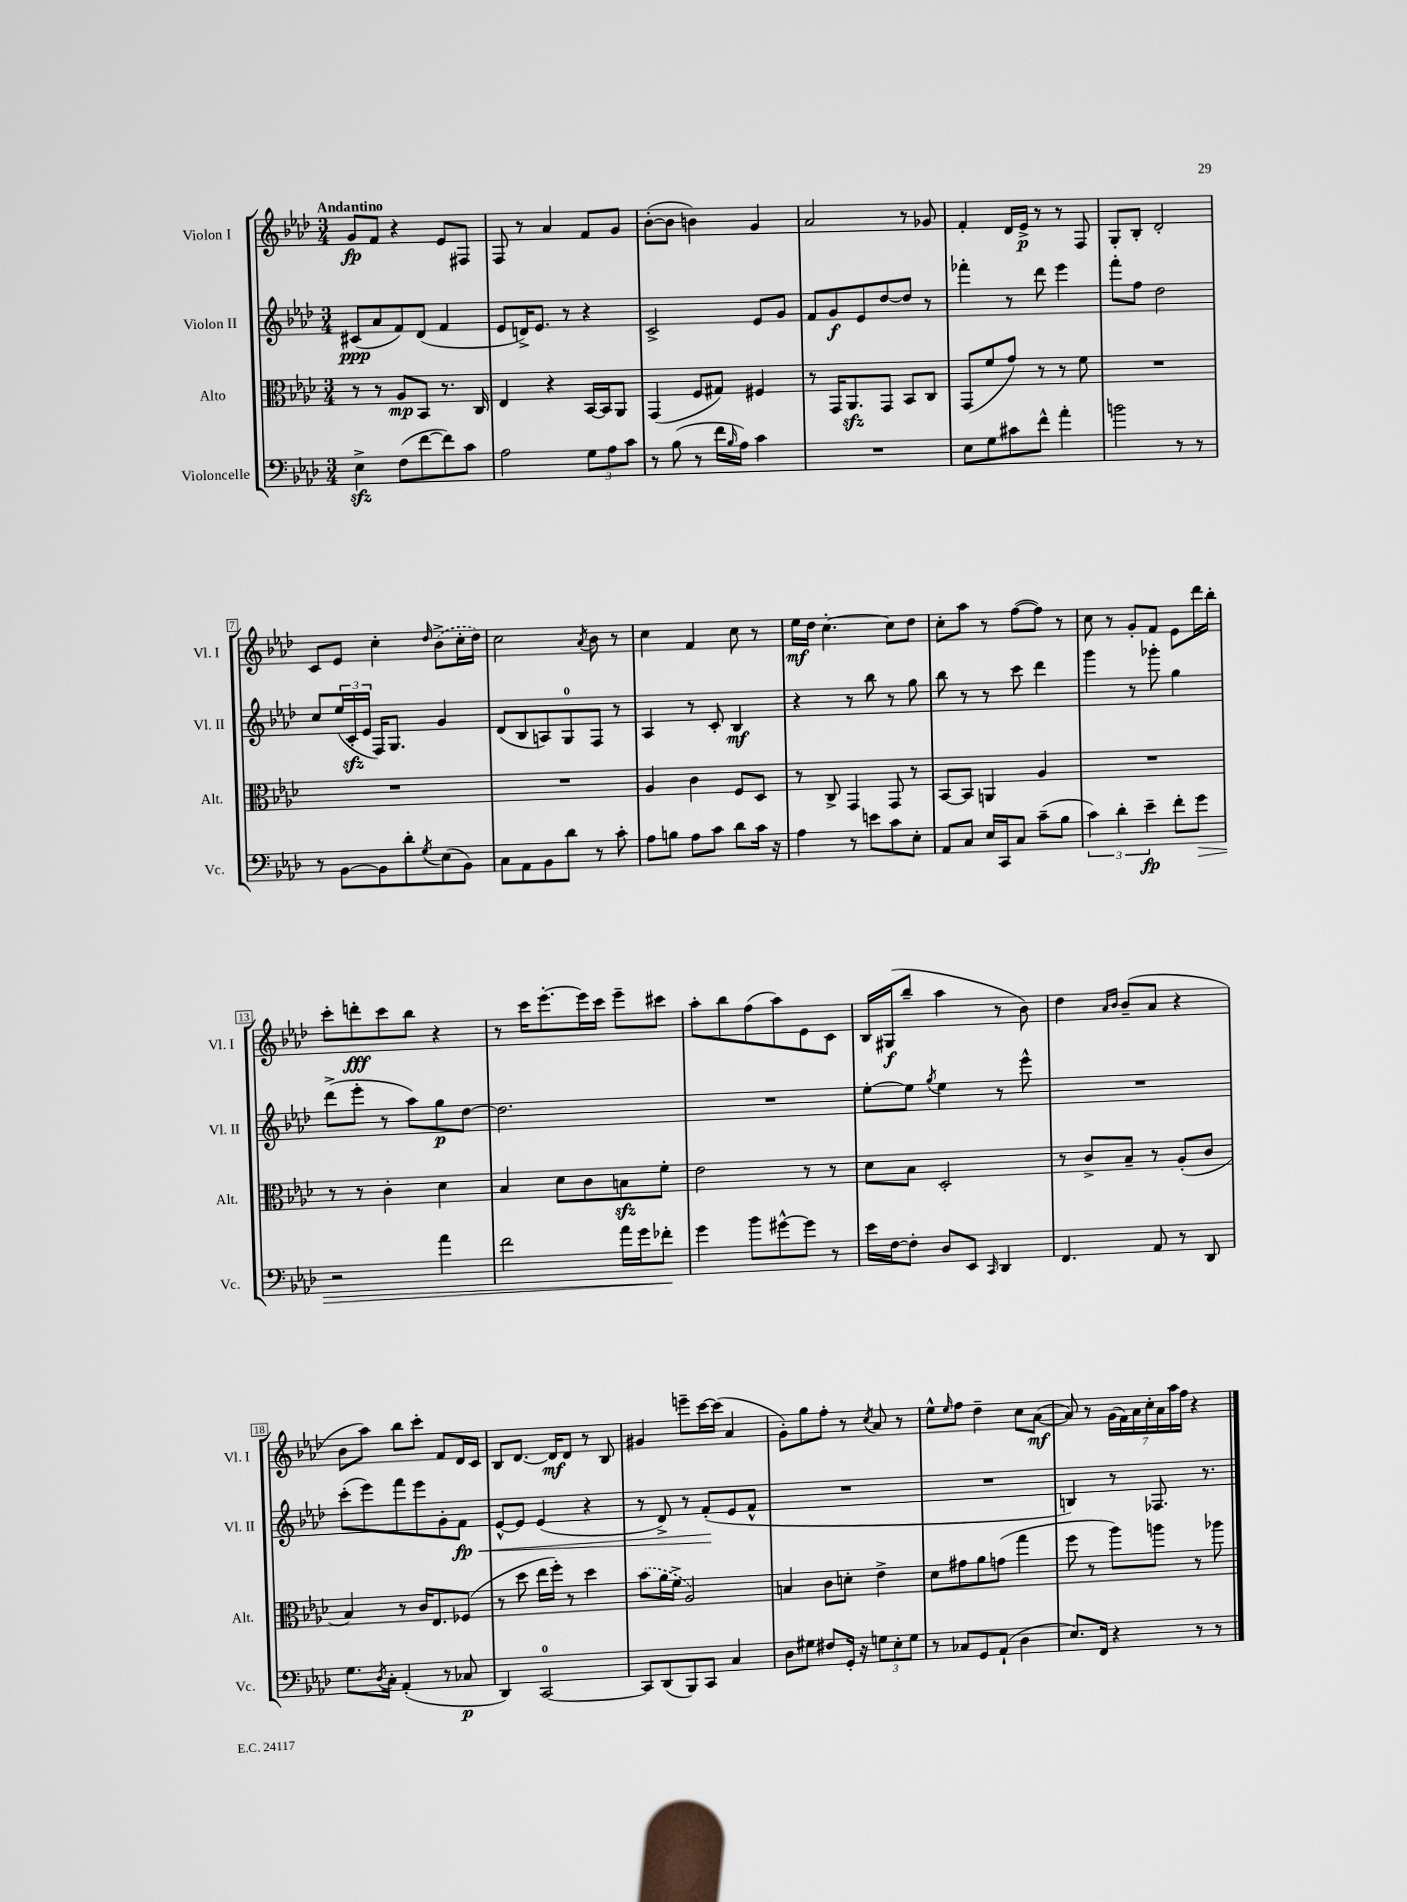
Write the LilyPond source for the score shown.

<<
\new StaffGroup <<
\new Staff = "s0" \with { instrumentName = "Violon I" shortInstrumentName = "Vl. I" } {
    \clef treble \key aes \major \numericTimeSignature \time 3/4 \tempo "Andantino"
    g'8\fp f'8 r4 ees'8 fis8 |
    f8 r8 aes'4 f'8 g'8 |
    bes'8~-.( bes'8 b'4) g'4 |
    aes'2 r8 ges'8 |
    f'4-. des'16 ees'16->\p r8 r8 f8 |
    g8-. bes8-. des'2-. |
    c'8 ees'8 c''4-. \grace { des''16 } \once \slurDashed bes'8->( c''16-. des''16) |
    c''2 \acciaccatura { aes'8 } bes'8 r8 |
    c''4 f'4 c''8 r8 |
    ees''16\mf des''16 c''4.~-. c''8 des''8 |
    c''8-. aes''8 r8 f''8~( f''8) r8 |
    c''8 r8 g'8-. f'8 ees'8 des'''16 bes''16-. |
    c'''8-. d'''8-.\fff c'''8 bes''8 r4 |
    r8 c'''16 ees'''8.~-. ees'''16 c'''16 ees'''8-- cis'''8 |
    aes''8-. bes''8 f''8( aes''8) ees'8 c'8 |
    bes16 gis16\f( bes''8-- aes''4 r8 bes'8) |
    des''4 \grace { aes'16 bes'16 } bes'8--( aes'8 r4 |
    bes'8 aes''8) bes''8 c'''8-. f'8 des'16 c'16 |
    bes8 des'8.~ des'16\mf des'8 r8 bes8 |
    gis'4 e'''8-- c'''16~ c'''16( aes'4 |
    g'8-.) g''8 f''8-. r8 \acciaccatura { c''8 } aes'8 r8 |
    ees''8-^ \grace { ees''16 } f''8 des''4-- c''8 aes'8~\mf( |
    aes'8) r8 \tuplet 7/4 { g'16( f'16) aes'16 c''16-. aes'16 aes''16 f''16 } r4 \bar "|." |
}
\new Staff = "s1" \with { instrumentName = "Violon II" shortInstrumentName = "Vl. II" } {
    \clef treble \key aes \major \numericTimeSignature \time 3/4
    cis'8\ppp( aes'8 f'8) des'8( f'4 |
    ees'8 d'16->) ees'8. r8 r4 |
    c'2-> ees'8 g'8 |
    f'8 g'8\f ees'8 des''8~ des''8 r8 |
    fes'''4-. r8 des'''8 ees'''4 |
    f'''8-. f''8 des''2 |
    c''8 \tuplet 3/2 { ees''16( c'16-.\sfz ees'16 } f16) g8. g'4 |
    des'8( bes8 a8) g8-0 f8 r8 |
    aes4 r8 c'8-. bes4\mf |
    r4 r8 bes''8 r8 g''8 |
    bes''8 r8 r8 c'''8 des'''4 |
    g'''4 r8 ges'''8-. g''4 |
    des'''8->( ees'''8-. r8 aes''8) g''8\p des''8~ |
    des''2. |
    R2. |
    ees''8~-. ees''8 \acciaccatura { g''8 } ees''4 r8 ees'''8-^ |
    R2. |
    c'''8-.( ees'''8) f'''8 ees'''8 g'8-. f'8\fp\< |
    ees'8~-^ ees'8 ees'4( r4 |
    r8 des'8->) r8 f'8-.\!( ees'8 f'8-^ |
    R2. |
    R2. |
    b4) r8 fes8. r8. \bar "|." |
}
\new Staff = "s2" \with { instrumentName = "Alto" shortInstrumentName = "Alt." } {
    \clef alto \key aes \major \numericTimeSignature \time 3/4
    r8 r8 aes8\mp bes,8 r8. c16 |
    ees4 r4 bes,16~ bes,16 aes,8 |
    g,4( f8 gis8) fis4 |
    r8 g,16 aes,8.\sfz g,8 bes,8 c8 |
    g,8( f'8 g'8) r8 r8 f'8 |
    R2. |
    R2. |
    R2. |
    aes4 c'4 f8 des8 |
    r8 c8-> g,4 g,8 r8 |
    bes,8~ bes,8 a,4 aes4 |
    R2. |
    r8 r8 c'4-. des'4 |
    bes4 des'8 c'8 b8\sfz f'8-. |
    ees'2 r8 r8 |
    des'8 bes8 des2-. |
    r8 c'8-> bes8-- r8 aes8-.( c'8 |
    bes4) r8 c'16 ees8. fes8( |
    r8 des''8 ees''16 f''16-.) r8 des''4 |
    \once \slurDashed bes'8( aes'16 f'16-> aes2) |
    b4 c'8 d'8-. ees'4-> |
    des'8 gis'8 aes'8 g'8( g''4 |
    f''8 r8 aes''8) a''8 r8 aes''8 \bar "|." |
}
\new Staff = "s3" \with { instrumentName = "Violoncelle" shortInstrumentName = "Vc." } {
    \clef bass \key aes \major \numericTimeSignature \time 3/4
    ees4->\sfz f8( f'8~ f'8) c'8 |
    aes2 \tuplet 3/2 { g8 aes8 c'8 } |
    r8 bes8( r8 f'16 \grace { bes16 } aes16) c'4 |
    R2. |
    ees8 g8 cis'8 f'8-^ aes'4-. |
    b'2 r8 r8 |
    r8 bes,8~ bes,8 des'8-. \acciaccatura { g8 } ees8( bes,8) |
    c8 aes,8 bes,8 des'8 r8 c'8-. |
    aes8 b8 aes8 c'8 des'8 c'16 r16 |
    aes4 r8 e'8 c'8 ees8-. |
    aes,8 c8 ees16 c,16 c8 c'8--( bes8 |
    \tuplet 3/2 { c'4) des'4-. ees'4--\fp } f'8-. g'8\> |
    r2 aes'4 |
    f'2 aes'16 g'16 fes'8-.\! |
    g'4 bes'8 gis'8~-^ gis'8 r8 |
    ees'16 f16~ f8-. des8 ees,8 \grace { c,16 } des,4 |
    f,4. aes,8 r8 des,8 |
    g8. \acciaccatura { des8 } c16-. aes,4-.( r8 ces8\p |
    des,4) c,2-0~ |
    c,8 des,8( bes,,8) c,8 c4 |
    des8 gis8 fis8 g,16-. r16 \tuplet 3/2 { g8 ees8-. g8 } |
    r8 ces8 g,8 aes,8-!( des4 |
    ees8.) f,16 r4 r8 r8 \bar "|." |
}
>>
>>
\layout { \context { \Score \override BarNumber.stencil = #(make-stencil-boxer 0.1 0.3 ly:text-interface::print) } }
